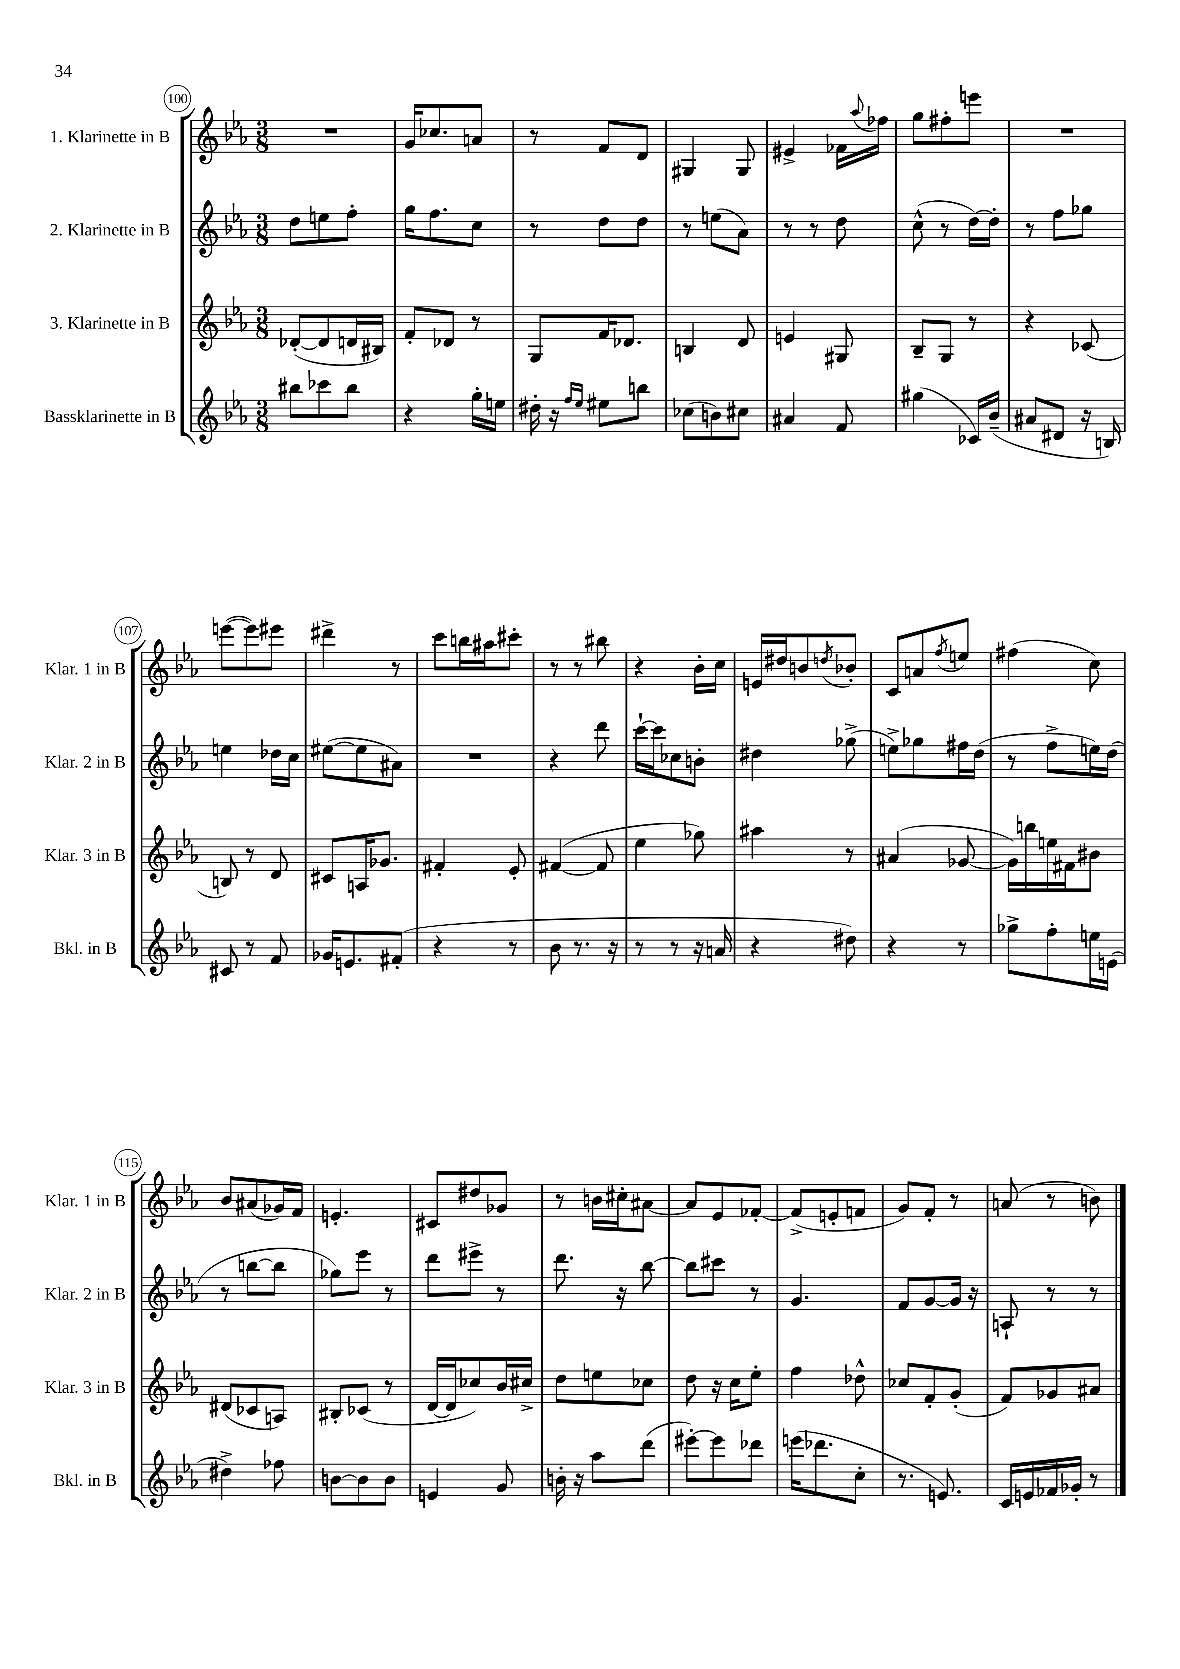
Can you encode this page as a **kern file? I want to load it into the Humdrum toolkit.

**kern	**kern	**kern	**kern
*staff4	*staff3	*staff2	*staff1
*clefG2	*clefG2	*clefG2	*clefG2
*k[b-e-a-]	*k[b-e-a-]	*k[b-e-a-]	*k[b-e-a-]
*M3/8	*M3/8	*M3/8	*M3/8
8bb#\L	([8d-'/L	8dd\L	4.r
8ccc-\	8d-/]	8ee\	.
8bb#\J	16d/L	8ff'\J	.
.	16B#/JJ)	.	.
=	=	=	=
4r	8f'/L	16gg\LK	16g/LK
.	.	8.ff\	8.cc-/
.	8d-/J	.	.
16gg'\LL	8r	8cc\J	8a/J
16ee\JJ	.	.	.
=	=	=	=
16dd#'\	8G/L	8r	8r
16r	.	.	.
16qqff/LL	.	.	.
16qqee-/JJ	.	.	.
8ee#\L	16f/K	8dd\L	8f/L
.	8.d-/J	.	.
8bb\J	.	8dd\J	8d/J
=	=	=	=
(8cc-\L	4B/	8r	4G#/
8b\)	.	(8ee\L	.
8cc#\J	8d/	8a-\J)	8G#/
=	=	=	=
4a#/	4e/	8r	4e#^/
.	.	8r	.
8f/	8G#/	8dd\	16f-\LL
.	.	.	8qqaa-/
.	.	.	16ff-\JJ
=	=	=	=
(4gg#\	8B-~/L	(8cc^^\	8gg\L
.	8G/J	8r	8ff#'\
16c-/LL)	8r	[16dd\LL)	8eee\J
(16b-~/JJ	.	16dd'\]JJ	.
=	=	=	=
8a#/L	4r	8r	4.r
8d#/J	.	8ff\L	.
16r	(8c-/	8gg-\J	.
16B/)	.	.	.
=	=	=	=
8c#/	8B/)	4ee\	([8eee\L
8r	8r	.	8eee\])
8f/	8d/	16dd-\LL	8eee#\J
.	.	16cc\JJ	.
=	=	=	=
16g-/LK	8c#/L	([8ee#\L	4ddd#^\
8.e/	.	.	.
.	16A/K	8ee#\]	.
.	8.g-/J	.	.
(8f#'/J	.	8a#\J)	8r
=	=	=	=
4r	4f#'/	4.r	8ccc\L
.	.	.	16bb\L
.	.	.	16aa#\J
8r	8e-'/	.	8ccc#'\J
=	=	=	=
8b-\	([4f#/	4r	8r
8.r	.	.	8r
.	8f#/]	8ddd\	8bb#\
16r	.	.	.
=	=	=	=
8r	4ee-\	[16ccc`\LL	4r
.	.	16ccc\]J	.
8r	.	8cc-\	.
16r	8gg-\)	8b'\J	16b-'\LL
16a/	.	.	16cc\JJ
=	=	=	=
4r	4aa#\	4dd#\	16e/LL
.	.	.	16dd#/J
.	.	.	8b/
.	.	.	8qdd/
8dd#\)	8r	(8gg-^\	8b-'/J
=	=	=	=
4r	(4a#/	8ee^\L)	8c/L
.	.	8gg-\	8a/
.	.	.	8qff/
8r	[8g-/	16ff#\L	8ee/J
.	.	(16dd\JJ	.
=	=	=	=
8gg-^\L	16g-\]LL)	8r	(4ff#\
.	16bb\	.	.
8ff'\	16ee\	8ff^\L	.
.	16f#\J	.	.
16ee\L	8b#\J	16ee\L)	8cc\)
(16e\JJ	.	(16dd\JJ	.
=	=	=	=
4dd#^\)	(8d#/L	8r	8b-/L
.	8c-/	[8bb\L	(8a#/
8ff-\	8A/J)	8bb\]J	16g-/L)
.	.	.	16f/JJ
=	=	=	=
[8b\L	8B#'/L	8gg-\L)	4.e'/
8b\]	(8c-/J	8eee-\J	.
8b\J	8r	8r	.
=	=	=	=
4e/	[16d/LL	8ddd\L	8c#/L
.	16d/]J	.	.
.	8cc-/)	8eee#^\J	8dd#/
8g/	16b-/L	8r	8g-/J
.	16cc#^/JJ	.	.
=	=	=	=
16b'\	8dd\L	8.ddd\	8r
16r	.	.	.
8aa-\L	8ee\	.	16b\LL
.	.	16r	16cc#'\J
(8ddd\J	8cc-\J	[8bb-\	[8a#\J
=	=	=	=
[8eee#'\L)	8dd\	8bb-\]L	8a#/]L
8eee#\]	16r	8ccc#\J	8e-/
.	16cc\LK	.	.
8ddd-\J	8ee-'\J	8r	[8f-'/J
=	=	=	=
(16eee\LK	4ff\	4.g/	(8f-^/]L
8.ddd-\	.	.	.
.	.	.	8e'/
8cc'\J	8dd-^^\	.	8f/J
=	=	=	=
8.r	8cc-/L	8f/L	8g/L)
.	8f'/	[8g/	8f'/J
8.e/)	.	.	.
.	(8g'/J	16g/]Jk	8r
.	.	16r	.
=	=	=	=
16c/LL	8f/L)	8A`/	(8a/
16e/	.	.	.
16f-/	8g-/	8r	8r
16g-'/JJ	.	.	.
8r	8a#/J	8r	8b\)
==	==	==	==
*-	*-	*-	*-
